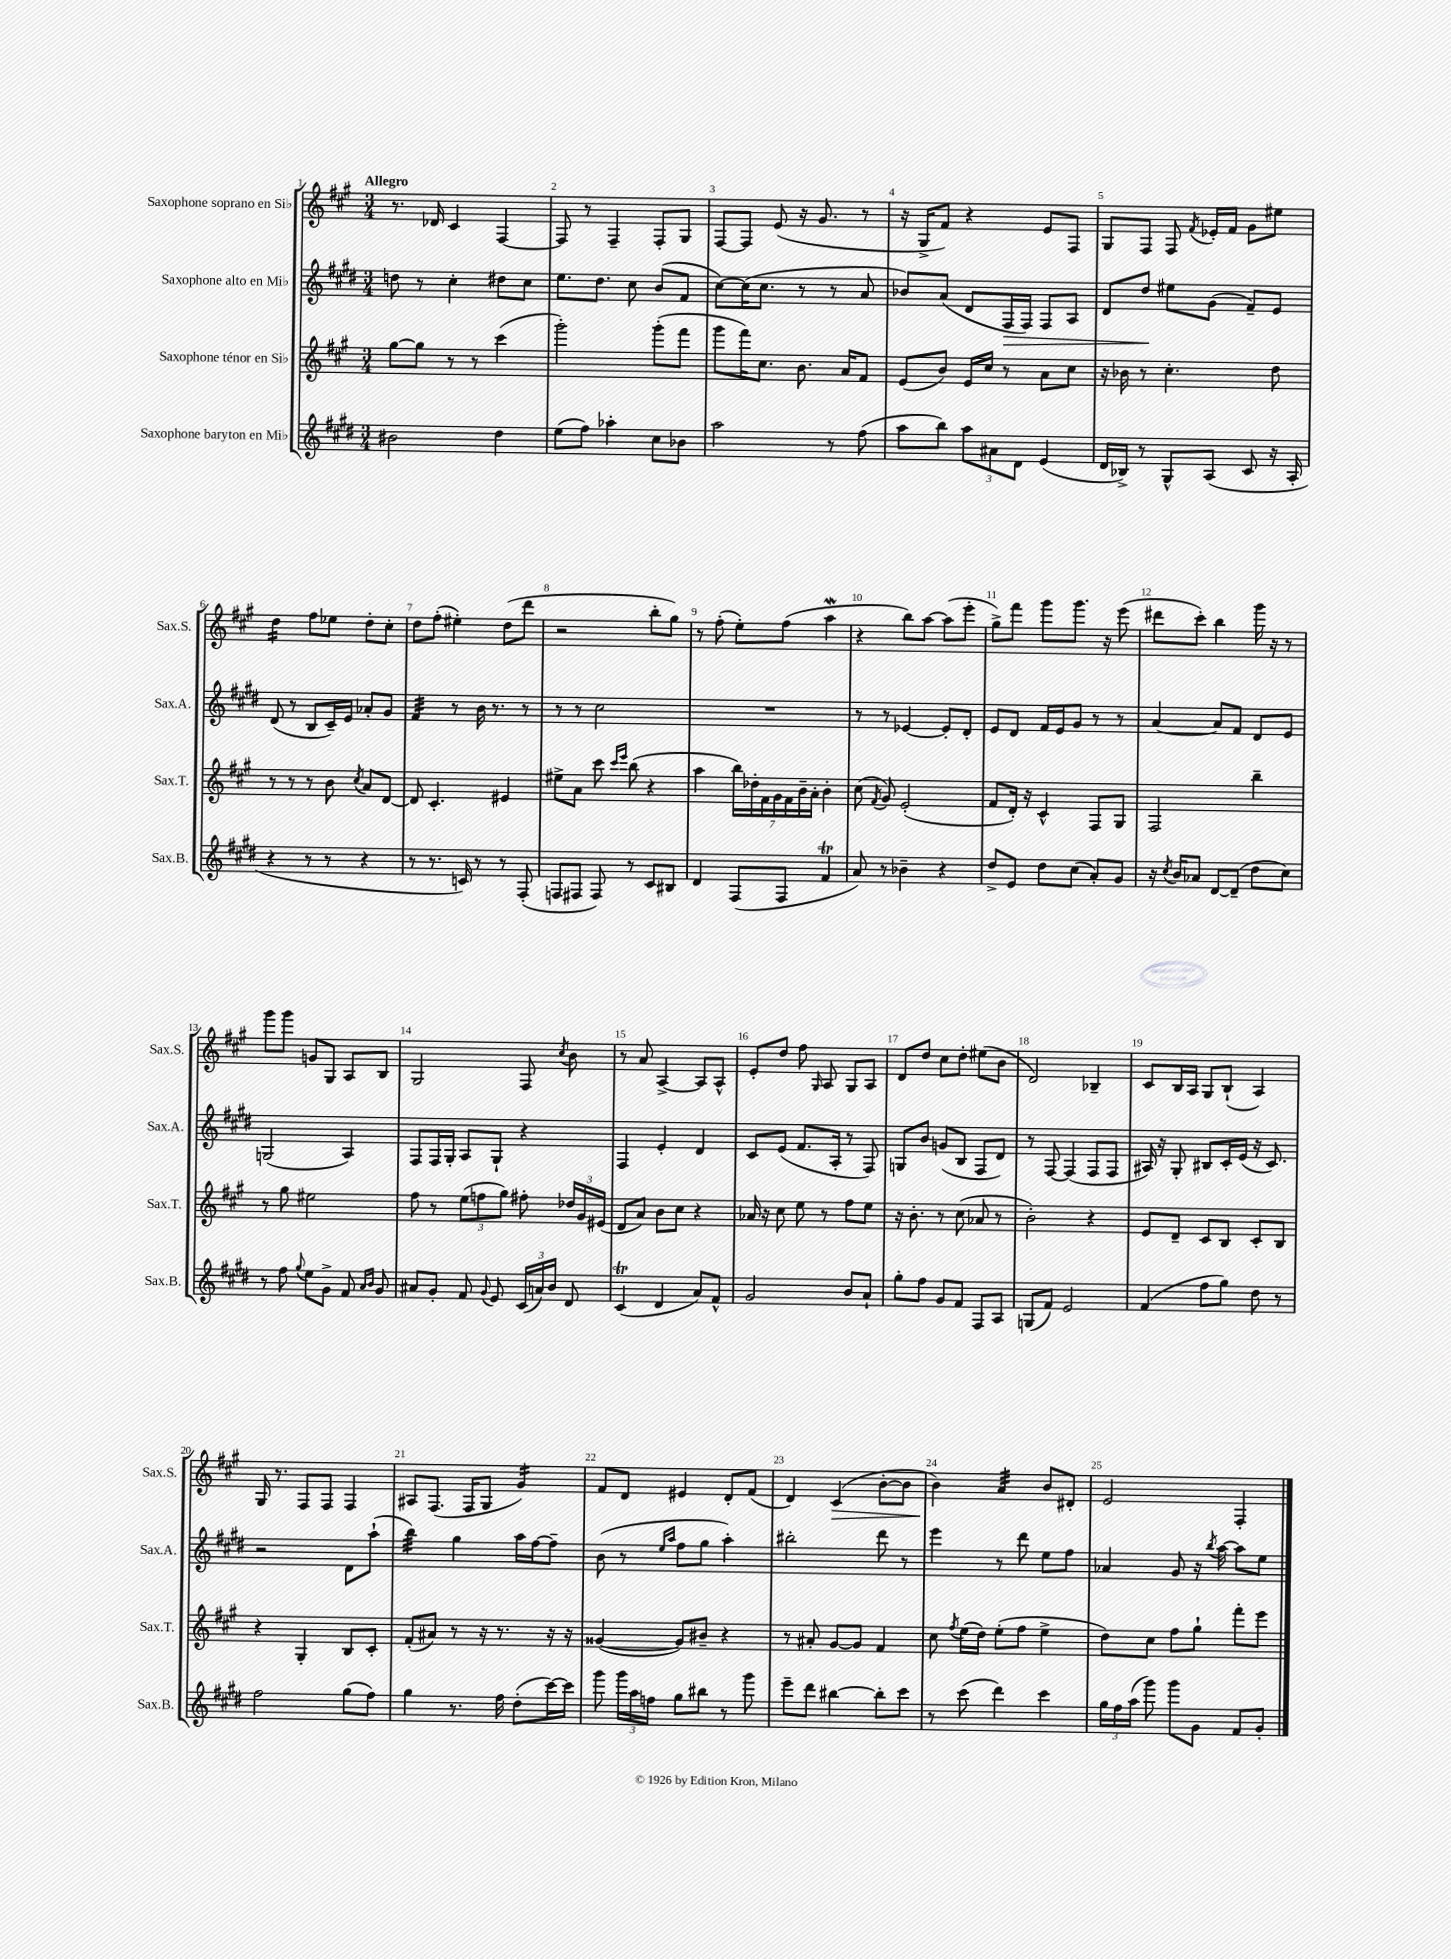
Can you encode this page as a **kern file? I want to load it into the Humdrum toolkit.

**kern	**kern	**kern	**kern
*staff4	*staff3	*staff2	*staff1
*clefG2	*clefG2	*clefG2	*clefG2
*k[f#c#g#d#]	*k[f#c#g#]	*k[f#c#g#d#]	*k[f#c#g#]
*M3/4	*M3/4	*M3/4	*M3/4
2b#\	[8gg#\L	8dd\	8.r
.	8gg#\]J	8r	.
.	.	.	16d-/
.	8r	4cc#'\	4c#/
.	8r	.	.
4dd#\	(4ccc#\	8dd#\L	[4F#/
.	.	8cc#\J	.
=	=	=	=
(8ee\L	2ggg#'\)	8.ee\L	8F#/]
8ff#\J)	.	.	8r
.	.	8.dd#\J	.
4aa-'\	.	.	4F#~/
.	.	8cc#\	.
8cc#\L	(8ggg#'\L	(8b/L	8F#'/L
8b-\J	8fff#\J	8f#/J	8G#/J
=	=	=	=
2aa\	8ggg#\L	[8cc#\L)	[8F#/L
.	16fff#\K)	(16cc#\]K	8F#/]J
.	8.cc#\J	8.cc#\J	.
.	.	.	(8e/
.	8.b\	8r	16r
.	.	.	8.g#/
8r	.	8r	.
.	16a/LK	.	.
(8ff#\	8f#/J	8a/	8r
=	=	=	=
8aa\L	(8e/L	8b-/L)	16r
.	.	.	16G#^/LK
8bb\J)	8b/J)	(8a/J	8f#/J)
12aa\L	16e/LL	8d#/L	4r
.	16cc#/JJ	.	.
12a#\	.	.	.
.	8r	16F#/L	.
12d#\J	.	.	.
.	.	16F#/JJ)	.
(4e/	8a\L	8F#/L	8e/L
.	8cc#\J	8A/J	8F#/J
=	=	=	=
16d#/LL	16r	8d#/L	8G#/L
16B-^/JJ)	16b-\	.	.
8r	8r	8dd#/J	8F#/J
8G#^^/L	4.cc#'\	8ee#\L	8F#/
.	.	.	8qf#/
(8A/J	.	(8g#\J	16e-'/LL
.	.	.	16f#/JJ
8c#/	.	8f#~/L)	8g#\L
16r	8dd\	8e/J	8ee#\J
16A'/	.	.	.
=	=	=	=
4r	8r	(8d#/	4dd\
.	8r	8r	.
8r	8r	8B/L	8ff#\L
8r	8b\	16c#~/L)	8ee-\J
.	.	16e/JJ	.
.	8qcc#/	.	.
4r	8a/L	8a-'/L	8dd'\L
.	[8d/J	8g#/J	8cc#'\J
=	=	=	=
8r	8d/]	4f#/	8dd\L
8.r	4.c#'/	.	(8ff#'\J
.	.	8r	4ee#'\)
16c/)	.	.	.
8r	.	16b\	.
.	.	8.r	.
8r	4e#/	.	(8dd\L
(8F#'/	.	8r	8ddd\J
=	=	=	=
8F/L	8ee#^\L	8r	2r
8F#/J	8a\J	8r	.
8F#/)	8ccc#\	2cc#\	.
.	16qqccc#/LL	.	.
.	16qqeee/JJ	.	.
8r	(8bb\	.	.
8c#/L	4r	.	8bb'\L
8B#/J	.	.	8gg#\J)
=	=	=	=
4d#/	4aa\	2.r	8r
.	.	.	(8ff#'\
(8F#/L	28bb\LL)	.	8ee'\L)
.	28dd-'\	.	.
.	28f#\	.	.
.	28g#\	.	.
8F#/J	.	.	(8ff#\J
.	28f#\	.	.
.	28b~\	.	.
.	28a'\JJ	.	.
4f#/	4b'\	.	4aa\
=	=	=	=
8a/)	(8cc#\	8r	4r
.	8qf#/	.	.
8r	8g#/)	8r	.
4b-~\	(2e'/	[4e-/	8bb\L)
.	.	.	[8aa\J
4r	.	8e-'/]L	(8aa\]L
.	.	8d#'/J	8eee'\J
=	=	=	=
8dd#^/L	8f#/L	8e/L	8gg#^\L)
8e/J	16d'/Jk)	8d#/J	8fff#\J
.	16r	.	.
8dd#\L	4c#^^/	16f#/LL	8ggg#\L
.	.	16e/J	.
(8cc#\J	.	8g#/J	8.ggg#\J
8a'/L)	8F#/L	8r	.
.	.	.	16r
8g#/J	8G#/J	8r	(8eee\
=	=	=	=
16r	2F#/	[4a/	8ddd#\L
8qcc#/	.	.	.
16b/LK	.	.	.
8a-/J	.	.	8ccc#'\J)
[8d#/L	.	8a/]L	4bb\
(8d#~/]J	.	8f#/J	.
8dd#\L	4bb~\	8d#/L	16ggg#\
.	.	.	16r
8cc#\J)	.	8e/J	8r
=	=	=	=
8r	8r	(2G/	8ggg#\L
8ff#\	8gg#\	.	8ggg#\J
8qqgg#/	.	.	.
8ee\L	2ee#\	.	8g/L
8g#^\J	.	.	8G#/J
8f#/	.	4A/)	8A/L
16qqa/LL	.	.	.
16qqb/JJ	.	.	.
8g#/	.	.	8B/J
=	=	=	=
8a#/L	8ff#\	8F#/L	2G#/
8g#'/J	8r	16F#/L	.
.	.	16G#'/JJ	.
8f#/	(12ee\L	8A/L	.
.	12ff\	.	.
8qqg#/	.	.	.
8e/	.	8G#`/J	.
.	12gg#\J)	.	.
(24c#/LL	8ff#'\	4r	8F#/
24a/)	.	.	.
24b/JJ	.	.	.
.	.	.	8qcc#/
8d#/	24dd-/LL	.	8b\
.	24g#/	.	.
.	(24e#/JJ	.	.
=	=	=	=
(4c#/	8d/L	4F#/	8r
.	8a/J)	.	8a/
4d#/	8b\L	4e'/	[4A^/
.	8cc#\J	.	.
8a/L)	4r	4d#/	8A/]L
8f#^^/J	.	.	8A^^/J
=	=	=	=
2g#/	16a-/	8c#/L	8e'/L
.	16r	.	.
.	8cc#\	(8e/J	8dd/J
.	8ee\	8.f#/L	8ff#\
.	.	.	16qqG#/
.	8r	.	8A/
.	.	16A'/Jk	.
8b/L	8ff#\L	8r	8G#/L
8a`/J	8ee\J	8F#/)	8A/J
=	=	=	=
8gg#'\L	16r	8G/L	8d/L
.	8.b'\	.	.
8ff#\J	.	8b/J	8dd/J
8g#/L	8r	(8g/L	8cc#\L
8f#/J	(8cc#\	8B/J	8dd'\J
8F#/L	8a-/	8F#/L	(8ee#\L
8A/J	8r	8d#/J)	8b\J
=	=	=	=
(8G/L	2b'\)	8r	2d/)
8f#/J)	.	[8F#/	.
2e/	.	(4F#/]	.
.	4r	8F#/L	4B-~/
.	.	8F#/J	.
=	=	=	=
(4f#/	8e/L	16A#/)	8c#/L
.	.	16r	.
.	8d~/J	8G#'/	16B/L
.	.	.	16A/JJ
8ff#\L	8c#/L	8B#/L	8G#/L
8gg#\J)	8B/J	16c#'/L	(8B`/J
.	.	(16e/JJ	.
8dd#\	8c#'/L	16r	4A/)
.	.	8.c#/)	.
8r	8B/J	.	.
=	=	=	=
2ff#\	4r	2r	16G#/
.	.	.	8.r
.	4G#'/	.	8F#/L
.	.	.	8F#/J
(8gg#\L	8B/L	8d#\L	4F#/
8ff#\J)	8c#'/J	(8aa`\J	.
=	=	=	=
4gg#\	(8f#'/L	4bb\)	8A#/L
.	8a#/J)	.	(8.F#/J
8.r	8r	4gg#\	.
.	.	.	16F#/LK
.	16r	.	8G#/J
16ff#\	8.r	.	.
(8dd#'\L	.	16aa\LL	4g#/)
.	.	[16ff#\J	.
[16ccc#\L)	16r	8ff#~\]J	.
16ccc#\]JJ	16r	.	.
=	=	=	=
8ggg#\	([4g##/	(8b\	8f#/L
24ggg#\LL	.	8r	8d/J
24aa\	.	.	.
24ff\JJ	.	.	.
.	.	16qqee/LL	.
.	.	16qqaa/JJ	.
8gg#\L	8g##/]L)	8ff#\L	4e#/
8bb#\J	8b#~/J	8gg#\J	.
8r	4r	4aa'\)	8d'/L
8ggg#\	.	.	(8f#/J
=	=	=	=
8eee~\L	8r	2bb#'\	4d/)
8ddd#\J	8a#'/	.	.
[4bb#\	[8g#/L	.	(4c#/
.	8g#/]J	.	.
8bb#'\]L	4f#/	8ddd#\	[8b'\L
8ccc#\J	.	8r	8b\]J
=	=	=	=
8r	8cc#\	4eee\	4b\)
.	8qff#/	.	.
(8ccc#\	(16ee\LL	.	.
.	16dd\JJ)	.	.
4ddd#\)	(8ee'\L	8r	4a/
.	8ff#\J	8ddd#\	.
4ccc#\	4ee^\	8ee\L	8b/L
.	.	8ff#\J	8d#'/J
=	=	=	=
24gg#\LL	8dd\L)	4a-/	2e/
24ff#\	.	.	.
(24aa\JJ	.	.	.
8ggg#\)	8cc#\J	.	.
8ggg#\L	8ff#\L	8g#/	.
8g#\J	8gg#`\J	16r	.
.	.	8qbb/	.
.	.	[16aa\	.
8f#/L	8fff#'\L	8aa\]L	4F#'/
8g#'/J	8eee\J	8ee\J	.
==	==	==	==
*-	*-	*-	*-
